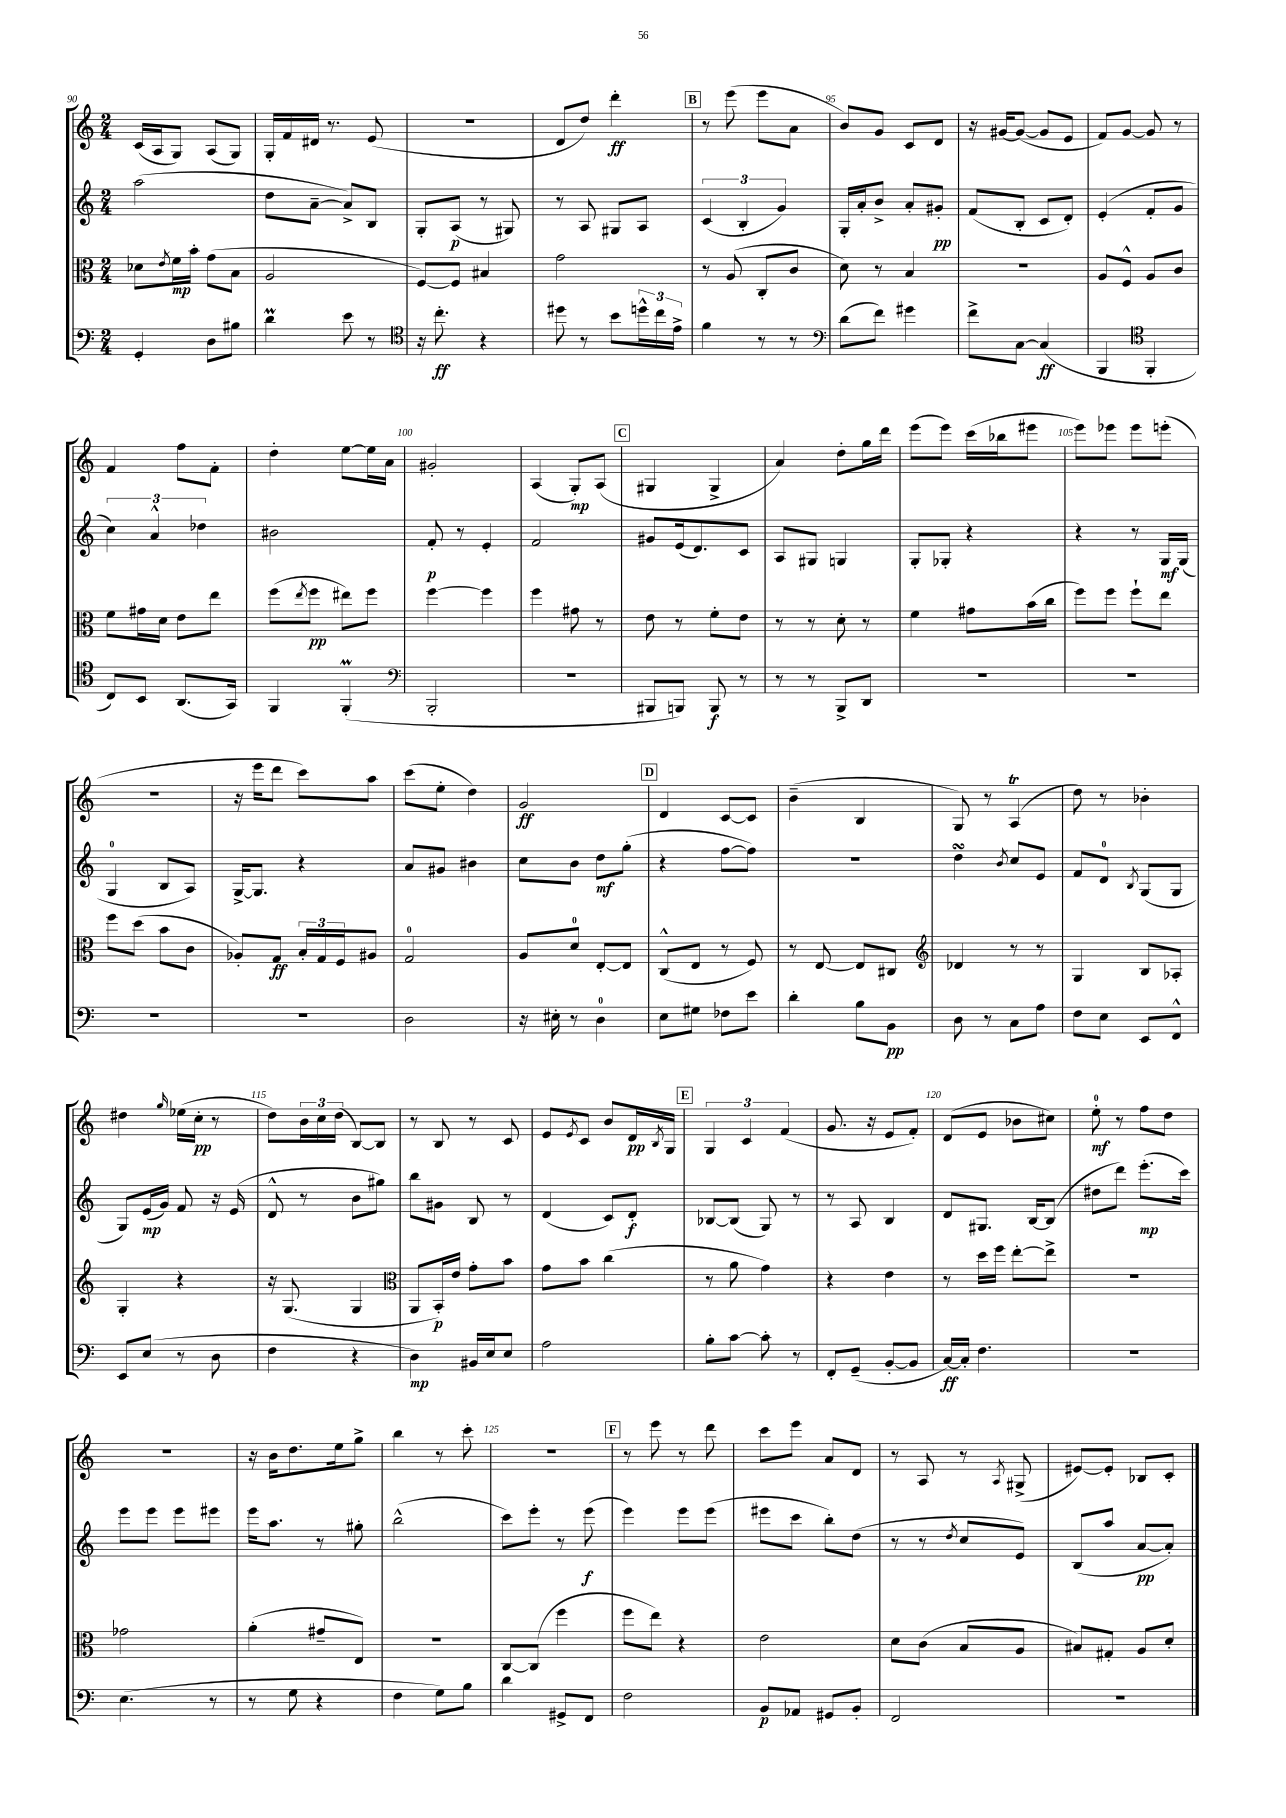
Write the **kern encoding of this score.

**kern	**kern	**kern	**kern
*staff4	*staff3	*staff2	*staff1
*clefF4	*clefC3	*clefG2	*clefG2
*k[]	*k[]	*k[]	*k[]
*M2/4	*M2/4	*M2/4	*M2/4
4GG'/	8d-\L	(2aa\	(16c/LL
.	.	.	16A/J
.	8qe/	.	.
.	16f\L	.	8G/J)
.	16b'\JJ	.	.
8D\L	(8g\L	.	(8A/L
8B#\J	8B\J	.	8G/J)
=	=	=	=
4d\	2A/	8dd\L	16G'/LL
.	.	.	16f/
.	.	[8a~\J	16d#/JJ
.	.	.	8.r
8e\	.	8a^/]L)	.
8r	.	8B/J	(8e/
=	=	=	=
*clefC4	*	*	*
16r	[8F/L)	8G'/L	2r
8.cc'\	.	.	.
.	8F/]J	(8A/J	.
4r	4B#/	8r	.
.	.	8G#/)	.
=	=	=	=
8dd#\	2g\	8r	8d/L
8r	.	8A/	8dd/J)
8b\L	.	8G#/L	4ddd'\
24dd^^\L	.	8A/J	.
24cc\	.	.	.
24e^\JJ	.	.	.
=	=	=	=
4f\	8r	(6c/	8r
.	(8A/	.	(8eee\
.	.	6B'/	.
8r	8C'/L	.	8eee\L
.	.	6g/)	.
8r	8c/J	.	8a\J
=	=	=	=
*clefF4	*	*	*
(8d\L	8d\)	16G'/LL	8b/L)
.	.	16a'/J	.
8f\J)	8r	8b^/J	8g/J
4g#\	4B/	8a'/L	8c/L
.	.	8g#'/J	8d/J
=	=	=	=
8f^\L	2r	(8f/L	16r
.	.	.	[16g#/LK
[8C\J	.	8B'/J	(8g#/_J
(4C/]	.	8c/L	8g#/]L
.	.	8d'/J)	8e/J
=	=	=	=
4BBB/	8A/L	(4e'/	8f/L)
.	8F^^/J	.	[8g/J
*clefC4	*	*	*
4FF'/	8A/L	8f'/L	8g/]
.	8c/J	8g/J	8r
=	=	=	=
8C/L)	8f\L	6cc\)	4f/
8BB/J	16g#\L	.	.
.	.	6a^^/	.
.	16d\JJ	.	.
(8.AA/L	8e\L	.	8ff\L
.	.	6dd-\	.
.	8ee\J	.	8f'\J
16GG/Jk)	.	.	.
=	=	=	=
4FF/	(8ff\L	2b#\	4dd'\
.	8qee/	.	.
.	8ff\J	.	.
(4FF'/	8ee#\L)	.	[8ee\L
.	8ff\J	.	16ee\]L
.	.	.	16a\JJ
=	=	=	=
*clefF4	*	*	*
2BBB'/	[4ff\	8f'/	2g#'/
.	.	8r	.
.	4ff\]	4e'/	.
=	=	=	=
2r	4ff\	2f/	(4A/
.	8g#\	.	8G'/L)
.	8r	.	(8A/J
=	=	=	=
8BBB#/L	8e\	8g#/L	4G#/
8BBB/J)	8r	(16e/k	.
.	.	8.d/)	.
8BBB/	8f'\L	.	4G#^/
8r	8e\J	8c/J	.
=	=	=	=
8r	8r	8A/L	4a/)
8r	8r	8G#/J	.
8BBB^/L	8d'\	4G/	8dd'\L
8DD/J	8r	.	16gg\L
.	.	.	16ddd\JJ
=	=	=	=
2r	4f\	8G'/L	(8eee\L
.	.	8G-'/J	8eee\J)
.	8g#\L	4r	(16ccc\LL
.	.	.	16bb-\J
.	(16b\L	.	8eee#\J
.	16cc\JJ	.	.
=	=	=	=
2r	8ff\L)	4r	8eee\L)
.	8ff\J	.	8eee-\J
.	8ff`\L	8r	8eee-\L
.	8ee\J	16G/LL	(8eee'\J
.	.	(16G/JJ	.
=	=	=	=
2r	8ff\L	4G/	2r
.	(8dd\J	.	.
.	8b\L	8B/L	.
.	8c\J	8A/J)	.
=	=	=	=
2r	8A-'/L)	[16G^/LK	16r
.	.	8.G/]J	16eee\LK
.	8G/J	.	8ddd\J
.	24B'/LL	4r	8ccc\L)
.	24G/	.	.
.	24F/J	.	.
.	8A#/J	.	8aa\J
=	=	=	=
2D\	2G/	8a/L	(8ccc\L
.	.	8g#/J	8ee'\J
.	.	4b#\	4dd\)
=	=	=	=
16r	8A/L	8cc\L	2g/
16E#'\	.	.	.
8r	8d/J	8b\J	.
4D\	[8E'/L	8dd\L	.
.	8E/]J	(8gg'\J	.
=	=	=	=
8E\L	(8C^^/L	4r	4d/
8G#\J	8E/J	.	.
8F-\L	8r	[8ff\L	[8c/L
8e\J	8F/)	8ff\]J)	8c/]J
=	=	=	=
4d'\	8r	2r	(4b~\
.	[8E/	.	.
8B\L	8E/]L	.	4B/
8BB\J	8C#/J	.	.
=	=	=	=
*	*clefG2	*	*
8D\	4d-/	4dd\	8G/)
8r	.	.	8r
.	.	8qb/	.
8C\L	8r	8cc/L	(4A/
8A\J	8r	8e/J	.
=	=	=	=
8F\L	4G/	8f/L	8dd\)
8E\J	.	8d/J	8r
.	.	8qB/	.
8EE/L	8B/L	(8G/L	4b-'\
8FF^^/J	8A-'/J	8G/J	.
=	=	=	=
8EE/L	4G'/	8G/L)	4dd#\
(8E/J	.	(16e/L	.
.	.	16g/JJ)	.
.	.	.	16qqgg/
8r	4r	8f/	(16ee-\LL
.	.	.	16cc'\JJ
8D\	.	16r	8r
.	.	(16e/	.
=	=	=	=
4F\	16r	8d^^/	8dd\L)
.	(8.G/	.	.
.	.	8r	24b\L
.	.	.	24cc\
.	.	.	(24dd\JJ
4r	4G/	8b\L	[8B/L)
.	.	8gg#\J)	8B/]J
=	=	=	=
*	*clefC3	*	*
4D\)	8AA/L	8bb\L	8r
.	16BB'/L)	8g#\J	8B/
.	16e/JJ	.	.
16BB#/LL	8g'\L	8B/	8r
16E/J	.	.	.
8E/J	8b\J	8r	8c/
=	=	=	=
2A\	8g\L	(4d/	8e/L
.	.	.	8qe/
.	8b\J	.	8c/J
.	(4cc\	8c/L)	8b/L
.	.	8d'/J	16d/L
.	.	.	8qB/
.	.	.	16G/JJ
=	=	=	=
8B'\L	8r	[8B-/L	6G/
[8c\J	8a\	(8B-/]J	.
.	.	.	6c/
8c'\]	4g\)	8G/)	.
.	.	.	(6f/
8r	.	8r	.
=	=	=	=
8FF'/L	4r	8r	8.g/
(8GG~/J	.	8A/	.
.	.	.	16r
[8BB'/L	4e\	4B/	8e/L
8BB/]J	.	.	8f'/J)
=	=	=	=
[16C/LL)	8r	8d/L	(8d/L
16C'/]JJ	.	.	.
4.F\	16dd\LL	8.G#/J	8e/J
.	16ff\JJ	.	.
.	[8ee'\L	.	8b-\L
.	.	[16B/LK	.
.	8ee^\]J	(8B/]J	8cc#\J)
=	=	=	=
2r	2r	8dd#\L	8ee'\
.	.	8ddd\J)	8r
.	.	(8.eee'\L	8ff\L
.	.	.	8dd\J
.	.	16ccc\Jk)	.
=	=	=	=
(4.E\	2g-\	8eee\L	2r
.	.	8eee\J	.
.	.	8eee\L	.
8r	.	8eee#\J	.
=	=	=	=
8r	(4a'\	16eee\LK	16r
.	.	8.aa\J	16b\LK
8G\	.	.	8.dd\
4r	8g#~/L	8r	.
.	.	.	16ee\k
.	8E/J)	8gg#'\	8gg^\J
=	=	=	=
4F\	2r	(2bb^^\	4bb\
8G\L)	.	.	8r
8B\J	.	.	8ccc'\
=	=	=	=
4d\	[8C/L	8ccc\L)	2r
.	(8C/]J	8eee'\J	.
8GG#^/L	4ff\	8r	.
8FF/J	.	(8eee\	.
=	=	=	=
2F\	8ff\L	4eee\)	8r
.	8ee\J)	.	8eee\
.	4r	8eee\L	8r
.	.	(8eee\J	8ddd\
=	=	=	=
8BB/L	2e\	8eee#\L	8ccc\L
8AA-/J	.	8ccc\J	8eee\J
8GG#/L	.	8bb'\L)	8a/L
8BB'/J	.	(8dd\J	8d/J
=	=	=	=
2FF/	8d\L	8r	8r
.	(8c\J	8r	8A/
.	.	8qdd/	.
.	8B/L	8cc/L	8r
.	.	.	8qA/
.	8A/J	8e/J)	(8G#^/
=	=	=	=
2r	8B#/L)	(8B/L	[8e#/L)
.	8G#'/J	8aa/J	8e#'/]J
.	8A/L	[8a/L	8B-/L
.	8d'/J	8a'/]J)	8c'/J
==	==	==	==
*-	*-	*-	*-
